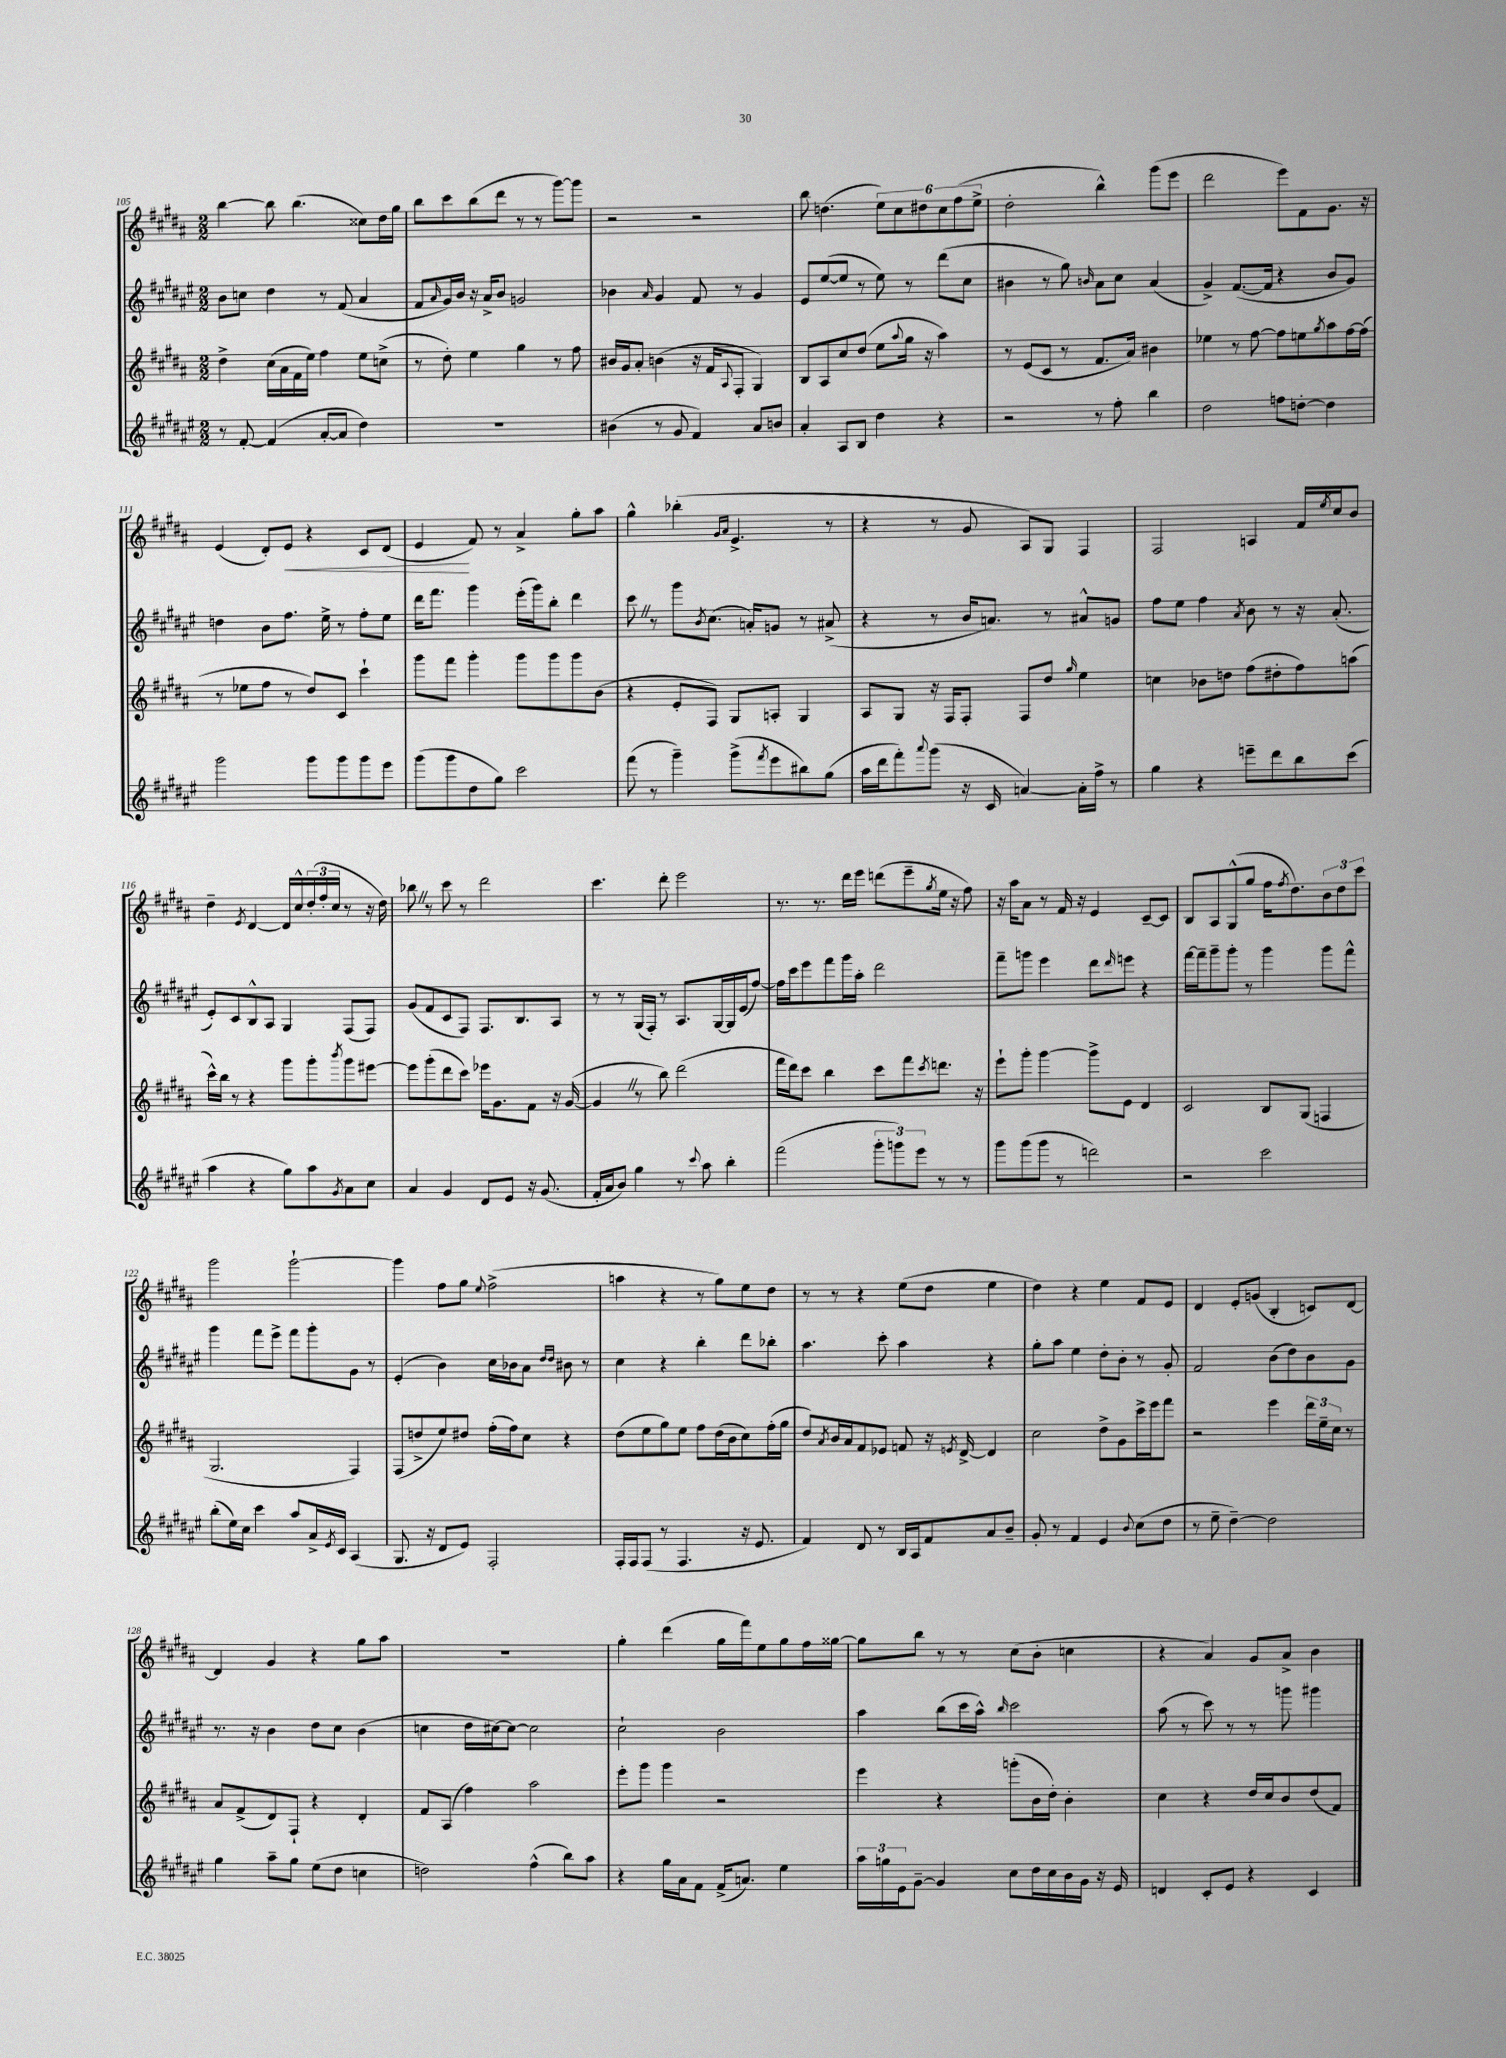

**kern	**kern	**kern	**kern
*staff4	*staff3	*staff2	*staff1
*clefG2	*clefG2	*clefG2	*clefG2
*k[f#c#g#d#a#e#]	*k[f#c#g#d#a#]	*k[f#c#g#d#a#e#]	*k[f#c#g#d#a#]
*M2/2	*M2/2	*M2/2	*M2/2
8r	4dd#^	8b	[4bb
[8f#'	.	8cc	.
(4f#]	(16cc#	4dd#	8bb]
.	16a#	.	.
.	16f#	.	(4.bb
.	16ee)	.	.
[8a#'	4ff#	8r	.
8a#]	.	(8f#	.
4dd#)	8ee	4a#	8cc##)
.	(8cc^	.	16dd#
.	.	.	16gg#
=	=	=	=
1r	8r	8f#	8bb
.	.	16qqa#	.
.	8dd#')	16g#)	8ccc#
.	.	16b	.
.	4ee	16r	(8bb
.	.	16a#^	.
.	.	8b	8ddd#
.	4gg#	2g	8r
.	.	.	8r
.	8r	.	[8ggg#)
.	8ff#	.	8ggg#]
=	=	=	=
(4b#	16b#	4b-	2r
.	16g#	.	.
.	8a#'	.	.
.	.	16qqa#	.
8r	(4b	4g#	.
8g#	.	.	.
4f#)	16r	8f#	2r
.	16f#	.	.
.	8qqA#	.	.
.	8F#'	8r	.
8a#	4G#)	4g#	.
8b	.	.	.
=	=	=	=
4a#'	8B	8e#	8bb
.	8A#	([8ee#	(4.dd
8A#	8cc#	8ee#]	.
8B	(8dd#	8r	.
4dd#	8ee	8ee#)	12ee)
.	.	.	12cc#
.	8qqaa#	.	.
.	16gg#	8r	.
.	.	.	12dd#
.	16r	.	.
4r	4aa#)	(8ddd#	12cc#
.	.	.	(12ff#
.	.	8cc#	.
.	.	.	12ee^
=	=	=	=
2r	8r	4b#	2dd#'
.	(8e	.	.
.	8c#	8r	.
.	8r	8gg#)	.
.	.	16qqb	.
8r	8.f#	8a#	4bb^^)
8ff#'	.	8cc#	.
.	16a#)	.	.
4bb	4b#	(4a#	(8ggg#
.	.	.	8eee
=	=	=	=
2dd#	4ee-	4g#^)	2ddd#
.	8r	([8.f#	.
.	[8ff#	.	.
.	.	16f#]	.
8ff	8ff#]	4r	8eee)
[8dd'	8ee	.	8f#
.	8qgg#	.	.
4dd]	8aa#	8b	8.g#
.	[16ff#	8g#)	.
.	(16ff#]	.	16r
=	=	=	=
2ggg#	8r	4dd	(4e
.	8ee-	.	.
.	8ff#	8b	8d#')
.	8r	8.ff#	8e
8ggg#	8dd#)	.	4r
.	.	16ee#^	.
8ggg#	8c#	8r	.
8ggg#	4ccc#`	8ff#'	8c#
8eee#	.	8ee#	(8d#
=	=	=	=
(8ggg#	8ggg#	16ddd#	4e
.	.	8.fff#	.
8ggg#	8fff#	.	.
8dd#	4ggg#'	4ggg#	8f#)
8gg#)	.	.	8r
2ccc#	8ggg#	(16eee#'	4a#^
.	.	16ggg#)	.
.	8ggg#	8bb'	.
.	8ggg#	4ddd#	8gg#'
.	(8b	.	8aa#
=	=	=	=
(8fff#	4r	8ccc#	4gg#^^
8r	.	8r	.
4ggg#~)	8e'	8ggg#	(4bb-'
.	.	8qb	.
.	8F#)	(8.cc#	.
.	.	.	16qqg#
.	.	.	16qqa#
(8ggg#^	8G#	.	4.e^
.	.	16a')	.
8qfff#	.	.	.
8eee#	8A'	8g	.
8bb#)	4G#	8r	.
(8gg#	.	(8a#^	8r
=	=	=	=
16aa#	8A#	4r	4r
16ddd#	.	.	.
8fff#')	8G#	.	.
8qqaaa#	.	.	.
(8ggg#	16r	8r	8r
.	16F#	.	.
16r	8F#'	16b	8g#
16c#	.	8.a)	.
[4a)	8F#	.	8A#)
.	8dd#	8r	8G#
.	16qqgg#	.	.
16a']	4ee	8a#^^	4F#
16ff#^	.	.	.
8r	.	8g	.
=	=	=	=
4gg#	4cc	8ff#	2F#
.	.	8ee#	.
4r	8b-	4ff#	.
.	8dd	.	.
.	.	8qa#	.
8eee~	(8ff#	8b	4A
8ddd#	8dd#'	8r	.
8bb	8ff#)	16r	16f#
.	.	.	8qee
.	.	(8.a#'	16cc#
(8ccc#	(8aa	.	8b
=	=	=	=
4aa#	16ccc#^^)	8e#')	4dd#~
.	16bb	.	.
.	8r	8c#	.
.	.	.	8qe
4r	4r	8B^^	[4d#
.	.	8A#	.
8gg#)	8ggg#	4G#	16d#]
.	.	.	16cc#^^
8aa#	8ggg#'	.	(24dd#'
.	.	.	24ff#'
.	.	.	24cc#
8qg#	8qbbb	.	.
8a#	8ggg#	(8F#	8r
8cc#	[8eee#	8F#)	16r
.	.	.	16dd#)
=	=	=	=
4a#	8eee#]	(8g#	8bb-
.	(8ggg#'	8f#	8r
4g#	8ddd#	8c#	8ccc#
.	8ccc#)	8F#)	8r
8d#	16eee-	8.F#	2ddd#
.	8.g#	.	.
8e#	.	.	.
.	.	8.B	.
16r	8f#	.	.
(8.g#	.	.	.
.	16r	8A#	.
.	([16g#	.	.
=	=	=	=
16f#'	4g#]	8r	4.ccc#
16a#	.	.	.
8b)	.	8r	.
4gg#	8r	(16G#	.
.	.	16F#')	.
.	8bb)	8r	8ddd#'
8r	(2ddd#	8.A#	2eee
8qqccc#	.	.	.
8aa#	.	.	.
.	.	[16G#	.
4bb'	.	16G#]	.
.	.	(16e#	.
.	.	[8ff#)	.
=	=	=	=
(2fff#	16fff#	16ff#]	8.r
.	16ddd#)	16ccc#	.
.	8ccc#	8eee#	.
.	.	.	8.r
.	4bb	8fff#	.
.	.	16ggg#	16ddd#
.	.	16aa#'	16eee
12ggg#'	8ccc#	2ddd#	(8ddd
12ggg)	.	.	.
.	8fff#	.	8eee~
12eee#	.	.	.
.	8qccc#	.	8qgg#
8r	8.ddd	.	16ee
.	.	.	16r
8r	.	.	8ff#)
.	16r	.	.
=	=	=	=
8ggg#	8eee`	8fff#~	16r
.	.	.	16aa#
(8ggg#	8ggg#'	8ggg	8a#
8ggg#	[4ggg#	4eee#	8r
8r	.	.	16f#
.	.	.	16r
2ddd)	8ggg#^]	8ddd#	4e
.	.	16qqddd#	.
.	8e	8eee	.
.	4d#	4r	[8c#~
.	.	.	8c#]
=	=	=	=
2r	2c#	[16fff#	8B
.	.	16fff#~]	.
.	.	8ggg#~	8A#
.	.	8ggg#'	(8G#^^
.	.	8r	8gg#
2ccc#	8B	4ggg#	16ff#
.	.	.	8qff#
.	.	.	8.dd#)
.	(8G#	.	.
.	4F	8ggg#	12b
.	.	.	12dd#
.	.	8fff#^^	.
.	.	.	12ccc#
=	=	=	=
(8bb'	2.G#	4ggg#	2ggg#
16ee#)	.	.	.
16cc#	.	.	.
4ccc#	.	8fff#	.
.	.	8eee#^	.
8aa#	.	8fff#	[2ggg#`
16a#^	.	8ggg#'	.
8qe#	.	.	.
16c#	.	.	.
(4A#	4F#)	8g#	.
.	.	8r	.
=	=	=	=
8.G#	(8F#	(4e#'	4ggg#]
.	8dd^	.	.
16r	.	.	.
8d#	8ee)	4b)	8ff#
8e#)	8dd#	.	8gg#
.	.	.	8qqee
2F#'	(16ff#'	16cc#	(2ff#^
.	16ff#)	16b-	.
.	8cc#	8a#	.
.	.	16qqdd#	.
.	.	16qqdd#	.
.	4r	8b#	.
.	.	8r	.
=	=	=	=
16F#'	(8dd#	4cc#	4aa
16F#	.	.	.
(8F#	8ee	.	.
8r	8gg#)	4r	4r
4.F#	8ee	.	.
.	8ff#	4bb'	8r
.	(16dd#	.	8gg#)
.	16b	.	.
16r	8cc#)	8ddd#	8ee
8.e#	.	.	.
.	(16ff#'	8bb-'	8dd#
.	16gg#	.	.
=	=	=	=
4f#)	8dd#)	4.aa#	8r
.	8qa#	.	.
.	16b	.	8r
.	16a#	.	.
8d#	8f#	.	4r
8r	8e-	8ccc#'	.
16B	8f	4aa#	(8ee
16A#	.	.	.
8f#	16r	.	8dd#
.	8qe	.	.
.	[16d#^	.	.
8a#	4d#]	4r	4ee
8b~	.	.	.
=	=	=	=
8g#'	2cc#	8gg#'	4dd#)
8r	.	8aa#	.
4f#	.	4ee#	4r
4e#	8dd#^	8dd#'	4ee
.	8g#	8b'	.
8qqb	.	.	.
(8cc#	16ccc#^	8r	8f#
.	16eee	.	.
8dd#	8fff#	8g#'	8e
=	=	=	=
8r	2r	2f#	4d#
8ee#~	.	.	.
[4dd#~)	.	.	8e'
.	.	.	(8g
2dd#]	4eee	(8b	4B'
.	.	8dd#)	.
.	24ddd#	8b	8c)
.	24ee~	.	.
.	24cc#	.	.
.	8r	8g#	[8d#
=	=	=	=
4gg#	8a#	8.r	4d#]
.	(8f#^	.	.
.	.	16r	.
8aa#~	8d#)	4b	4g#
8gg#	8F#`	.	.
(8ee#	4r	8dd#	4r
8dd#	.	8cc#	.
4cc	4d#'	(4b	8gg#
.	.	.	8aa#
=	=	=	=
2dd)	8f#	4cc	1r
.	(8A#	.	.
.	4ff#)	16dd#	.
.	.	[16cc#)	.
.	.	8cc#_	.
(4ff#^^	2aa#	2cc#]	.
8bb)	.	.	.
8aa#	.	.	.
=	=	=	=
4r	8eee'	2cc#`	4gg#'
.	8ggg#	.	.
16gg#	4ggg#	.	(4ddd#
16a#	.	.	.
8f#	.	.	.
(16f#^	2r	2b	16gg#
8.a)	.	.	16fff#)
.	.	.	8ee
4ee#	.	.	8gg#
.	.	.	16ff#
.	.	.	[16gg##
=	=	=	=
24aa#	4eee	4aa#	8gg##]
24gg	.	.	.
24e#	.	.	.
[8g#~	.	.	8bb
4g#]	4r	(8bb	8r
.	.	16ccc#	8r
.	.	16aa#^^)	.
.	.	16qqbb	.
8cc#	(8ggg'	2ccc#	(8cc#
16dd#	16b	.	8b'
16cc#	16dd#')	.	.
16b	4b'	.	4cc
16g#	.	.	.
16r	.	.	.
16e#	.	.	.
=	=	=	=
4d	4cc#	(8aa#	4r
.	.	8r	.
8c#'	4r	8ccc#)	4a#)
8e#	.	8r	.
4r	16dd#	8r	8g#
.	16cc#	.	.
.	8b	8ggg	8a#^
4c#	(8dd#	4ggg#	4b
.	8f#)	.	.
==	==	==	==
*-	*-	*-	*-
